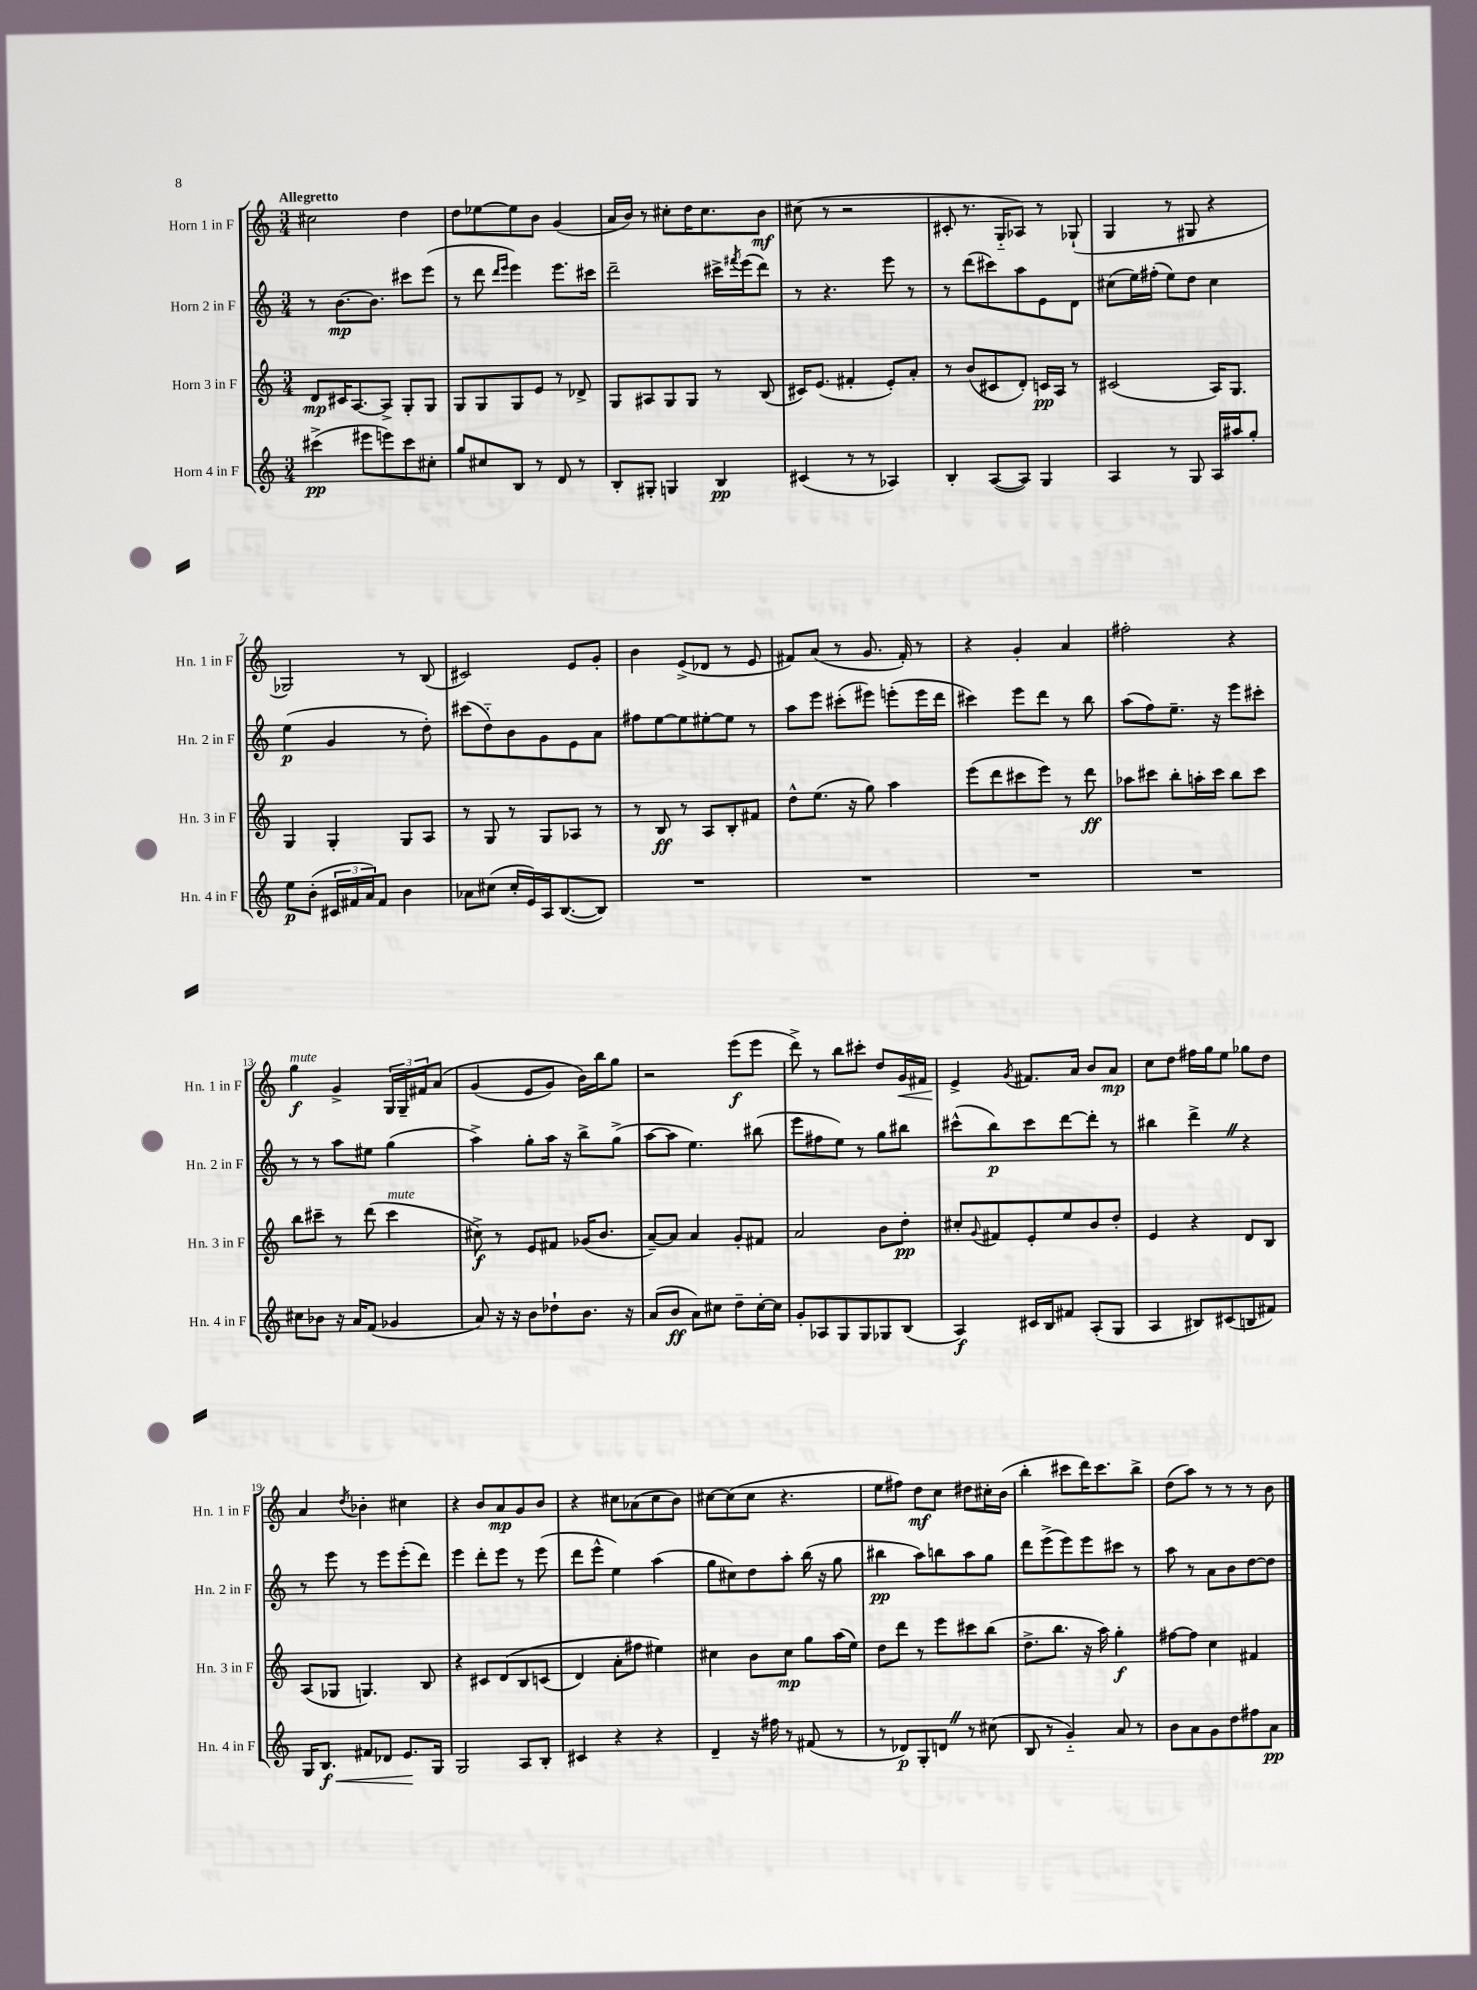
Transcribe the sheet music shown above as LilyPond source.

<<
\new StaffGroup <<
\new Staff = "s0" \with { instrumentName = "Horn 1 in F" shortInstrumentName = "Hn. 1 in F" } {
    \clef treble \key c \major \numericTimeSignature \time 3/4 \tempo "Allegretto"
    cis''2 d''4 |
    d''8 ees''8~ ees''8 b'8 g'4( |
    a'16 b'16) r8 cis''8-. d''16 cis''8. b'8\mf |
    cis''8( r8 r2 |
    cis'8-. r8. g16-_ aes8) r8 ges8-!( |
    g4 r8 gis8 r4 |
    ges2) r8 b8( |
    cis'2) e'8 g'8-. |
    b'4 e'8->( des'8 r8 e'8 |
    fis'8) a'8( r8 g'8. fis'16-.) r8 |
    r4 g'4-. a'4 |
    fis''2-. r4 |
    g''4\f^\markup { \italic "mute" } g'4-> \tuplet 3/2 { g16 g16-- fis'16 } a'8\( |
    g'4( e'8 g'8) b'16\) b''16 g''8 |
    r2 e'''8\f( e'''8 |
    d'''8->) r8 b''8 cis'''8-. d''8 g'16\< fis'16 |
    e'4->\! \acciaccatura { g'8 } fis'8. a'16 b'8 a'8\mp |
    c''8 d''8 fis''16 g''16 e''8 ges''8 d''8 |
    a'4 \acciaccatura { d''8 } bes'4-. cis''4 |
    r4 b'8 a'8\mp g'8 b'8 |
    r4 cis''8 aes'8( cis''8 b'8) |
    cis''8~ cis''8( cis''8 r4. |
    e''8 fis''8) d''8\mf c''8 dis''8 cis''16-. b'16( |
    b''4-. cis'''8 d'''16) cis'''8. b''8-> |
    d''8( a''8) r8 r8 r8 b'8 \bar "|." |
}
\new Staff = "s1" \with { instrumentName = "Horn 2 in F" shortInstrumentName = "Hn. 2 in F" } {
    \clef treble \key c \major \numericTimeSignature \time 3/4
    r8 b'8.~\mp b'8. cis'''8 e'''8( |
    r8 d'''8 \grace { d'''16 e'''16 } e'''4) e'''8. cis'''16 |
    d'''2-- cis'''16-> \acciaccatura { fis'''8 } e'''16( d'''8) |
    r8 r4. e'''8 r8 |
    r8 d'''8( cis'''8) a''8 e'8 d'8 |
    cis''8( e''16) fis''16-.( e''8) d''8 cis''4 |
    e''4\p( g'4 r8 d''8-.) |
    cis'''8( d''8-_) b'8 g'8 e'8 a'8 |
    fis''8 e''8~ e''8 eis''8~-. eis''8 r8 |
    a''8 e'''8 cis'''8-.( eis'''8) e'''8-.( e'''16 d'''16 |
    cis'''4) e'''8 d'''8 r8 b''8 |
    a''8( f''8) e''8.-- r16 e'''8 cis'''8-. |
    r8 r8 a''8 eis''8 g''4( |
    a''4->) g''8-. a''16 r16 b''8-> g''8->( |
    a''8~ a''8 e''4.) bis''8( |
    e'''8 fis''8 e''8) r8 g''8 bis''8 |
    cis'''8-^( b''8\p) cis'''8 d'''8~ d'''8-. r8 |
    bis''4 d'''4-> \once \override BreathingSign.text = \markup { \musicglyph "scripts.caesura.straight" } \breathe r4 |
    r8 e'''8 r8 e'''8 e'''8-.( d'''8) |
    e'''4 d'''8-. e'''8 r8 e'''8( |
    d'''8 e'''8-^ e''4) a''4( |
    g''8 cis''8) d''8 a''8-. b''16( r16 g''8 |
    bis''4\pp a''8) b''8 a''8 g''8 |
    d'''8 e'''8->( e'''8) e'''8 cis'''8 r8 |
    a''8 r8 a'8 b'8 d''8~ d''8 \bar "|." |
}
\new Staff = "s2" \with { instrumentName = "Horn 3 in F" shortInstrumentName = "Hn. 3 in F" } {
    \clef treble \key c \major \numericTimeSignature \time 3/4
    d'8\mp cis'16 a8.~ a8-> g8-. g8 |
    g8 g8 g8 e'8 r8 des'8-> |
    g8 ais8 g8 g8 r8 b8( |
    cis'16) e'8.( fis'4-. e'8-.) a'8-. |
    r8 b'8( cis'8 d'8-.) c'16\pp a16 r8 |
    cis'2( a16) g8. |
    g4 g4-. g8 a8 |
    r8 g8 r8 g8 aes8 r8 |
    r8 b8\ff r8 a8 b8-. fis'8 |
    d''8-^ e''8.( r16 g''8) a''4 |
    e'''8( d'''8 cis'''8 e'''8) r8 d'''8\ff |
    aes''8 cis'''8 b''8-. a''16-. cis'''16 b''8 cis'''8 |
    b''8 cis'''8-- r8 d'''8( cis'''4^\markup { \italic "mute" } |
    cis''8->\f) r8 e'8 fis'8 ges'16( b'8. |
    a'8~--) a'8 a'4 g'8-. fis'8 |
    a'2 b'8 d''8-.\pp |
    cis''8-. \appoggiatura { g'8 } fis'8 e'8-. e''8 b'8 d''8-. |
    e'4 r4 d'8 b8 |
    a8( ges8 g4.) b8 |
    r4 cis'8 d'8\( b8 c'8( |
    d'4) a'8-. fis''8 eis''4\) |
    cis''4 b'8 cis''8\mp g''8 a''16( e''16) |
    d''8 d'''8 r8 e'''8 cis'''8 b''8( |
    d''8.-> b''8. r16 a''16) g''4-.\f |
    fis''8~ fis''8 c''4 fis'4 \bar "|." |
}
\new Staff = "s3" \with { instrumentName = "Horn 4 in F" shortInstrumentName = "Hn. 4 in F" } {
    \clef treble \key c \major \numericTimeSignature \time 3/4
    cis'''4->\pp( eis'''8 e'''8) cis'''8 cis''8-. |
    g''8 cis''8 b8 r8 d'8 r8 |
    b8-. gis8-. g4 b4\pp |
    cis'4( r8 r8 aes4) |
    b4-. a8~( a8) g4 |
    a4 r8 g8 a16 ais''16 g''8-. |
    e''8\p b'8-.( \tuplet 3/2 { cis'16 fis'16 a'16) } fis'8 b'4 |
    aes'8 cis''8( cis''16-. e'16) a16 b8.~( b8) |
    R2. |
    R2. |
    R2. |
    R2. |
    cis''8 bes'8 r16 a'16 f'8( ges'4 |
    a'8) r16 r16 b'8 des''8-! b'8. r16 |
    a'8( b'8\ff a'8) cis''8 d''8-- cis''16~-. cis''16 |
    g'8-. aes8 g8 g8 ges8 b8( |
    a4\f) cis'16 b16 fis'8 a8-.( g8 |
    a4 bis8) cis'8( b8 fis'8) |
    g16 b8.\f\< fis'8 des'8 e'8.\! g16 |
    g2 a8 b8-. |
    cis'4 r4 r4 |
    d'4-- r16 fis''16 r8 fis'8( r8 |
    r8 des'8\p) g8-. d'8 \once \override BreathingSign.text = \markup { \musicglyph "scripts.caesura.straight" } \breathe r8 cis''8( |
    b8 r8 g'4-_) a'8 r8 |
    b'8 a'8 g'8 d''8 fis''8 a'8\pp \bar "|." |
}
>>
>>
